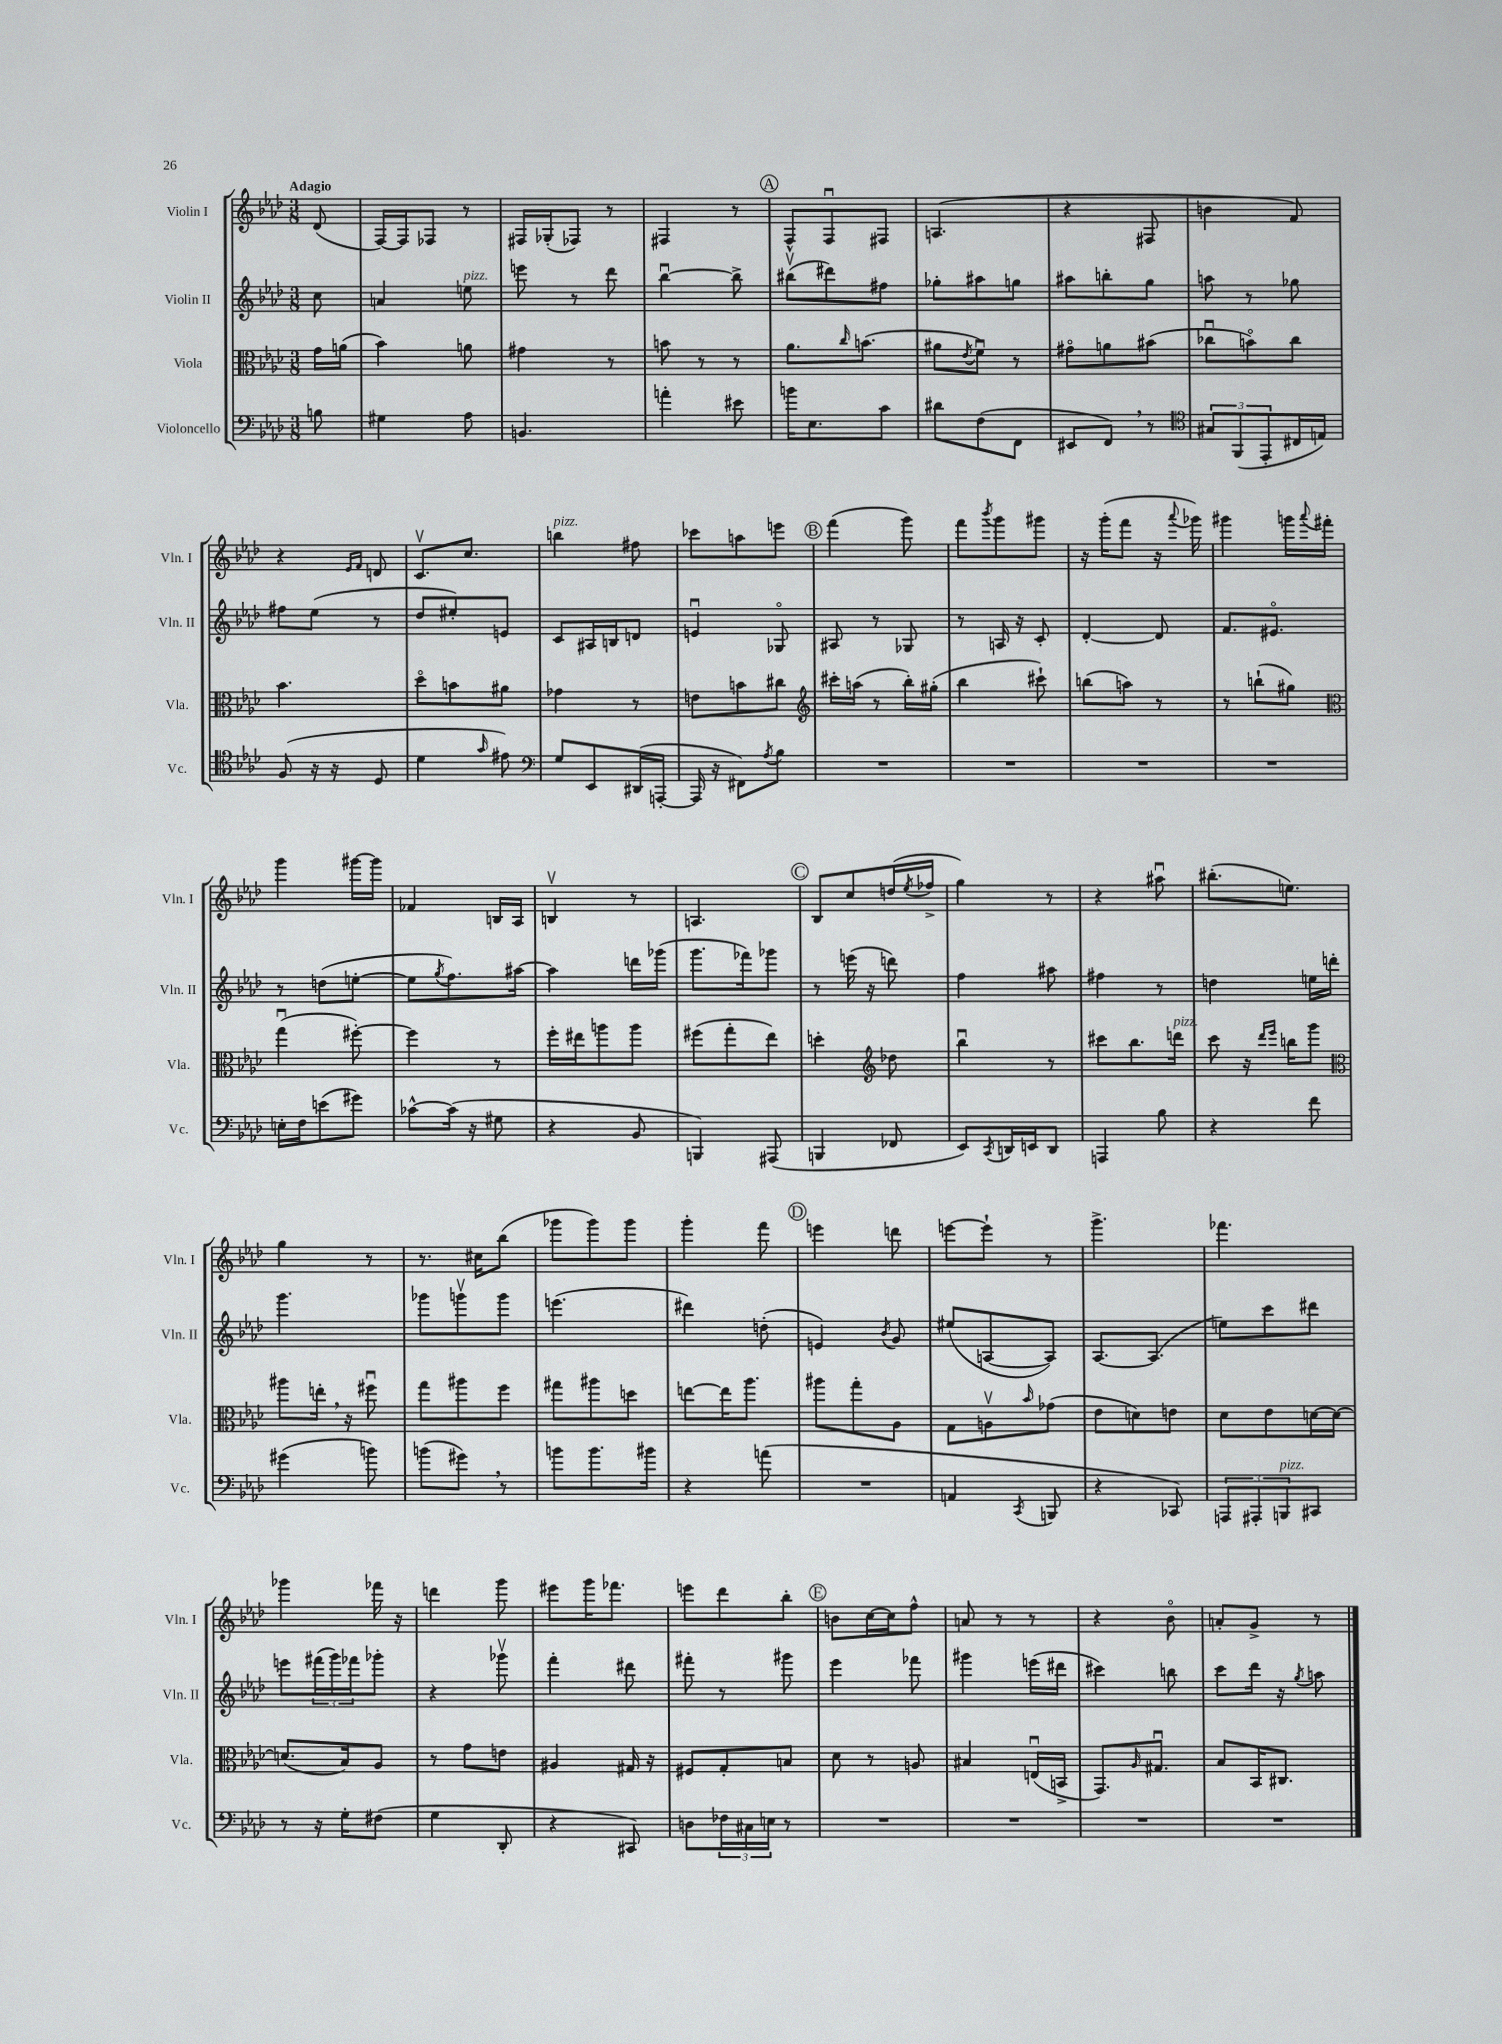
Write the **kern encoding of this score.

**kern	**kern	**kern	**kern
*part4	*part3	*part2	*part1
*staff4	*staff3	*staff2	*staff1
*I"Violoncello	*I"Viola	*I"Violin II	*I"Violin I
*I'Vc.	*I'Vla.	*I'Vln. II	*I'Vln. I
*clefF4	*clefC3	*clefG2	*clefG2
*k[b-e-a-d-]	*k[b-e-a-d-]	*k[b-e-a-d-]	*k[b-e-a-d-]
*M3/8	*M3/8	*M3/8	*M3/8
=	=	=	=
!	!	!	!LO:TX:a:B:t=Adagio
8Bn\	16g\LL	8cc\	(8d-/
.	(16an\JJ	.	.
=1	=1	=1	=1
4G#X\	4b-\)	4an/	[16F/LL)
.	.	.	16F/J]
.	.	.	8F-X/J
!	!	!LO:TX:a:i:t=pizz.	!
8A-\	8an\	8een\	8r
=2	=2	=2	=2
4.BBn/	4g#X\	8eeen\	16F#X/LL
.	.	.	(16G-X'/J
.	.	8r	8F-X/J)
.	8r	8ddd-\	8r
=3	=3	=3	=3
4an'\	8bn\	[4bb-u\	4F#X/
.	8r	.	.
8e#X\	8r	8bb-^\]	8r
!!LO:REH:place=s1:t=A
=4	=4	=4	=4
16bn\KL	8.a-\L	(8bb#Xv\L	8F^^/L
8.E-\	.	.	.
.	.	8ddd#X\)	8Fu/
.	16qqcc/	.	.
.	(8.bn\J	.	.
8c\J	.	8ff#X\J	8F#X/J
=5	=5	=5	=5
8d#X\L	8a#X\L	8gg-X'\L	(4.An/
.	8qe-/	.	.
(8F\	8fu\J)	8aa#X\	.
8FF\J	8r	8ggn\J	.
=6	=6	=6	=6
8EE#X/L	8g#X\L	8aa#X\L	4r
8FF,/J)	8an\	8bbn'\	.
8r	(8b#X\J	8gg\J	8F#X/
=7	=7	=7	=7
*clefC4	*	*	*
12G#X/L	8cc-Xu\L	8aan\	4bn\
(12FF/	.	.	.
.	8bn\)	8r	.
12EE-'/	.	.	.
16C#X/L	8cc-\J	8gg-X\	8f/)
16En/JJ)	.	.	.
!!LO:LB:g=z
=8	=8	=8	=8
(8F/	4.b-\	8ff#X\L	4r
16r	.	(8ee-\J	.
16r	.	.	.
.	.	.	16qqe-/LL
.	.	.	16qqf/JJ
8D-/	.	8r	8dn/
=9	=9	=9	=9
4d-\	8dd-\L	8dd-/L	8.cv/L
.	8bn\	8ee#X'/)	.
.	.	.	8.cc/J
16qqg/	.	.	.
8e#X\)	8a#X\J	8en/J	.
=10	=10	=10	=10
*clefF4	*	*	*
!	!	!	!LO:TX:a:i:t=pizz.
8G/L	4g-X\	8c/L	4bbn\
8EE-/	.	16A#X/L	.
.	.	16Bn/J	.
(16DD#X/L	8r	8dn/J	8ff#X\
[16AAAn'/JJ	.	.	.
=11	=11	=11	=11
16AAA/]	8en\L	4enu/	8ccc-X\L
16r	.	.	.
8FF#X\L)	8bn\	.	8aan\
8qA-/	.	.	.
8B-\J	8cc#X\J	8G-X/	8eeen\J
!!LO:REH:place=s1:t=B
=12	=12	=12	=12
*	*clefG2	*	*
4.r	16ccc#X'\LL	8A#X/	(4fff\
.	(16aan\JJ	.	.
.	8r	8r	.
.	16bb-'\LL)	8G-X/	8ggg\)
.	(16gg#X'\JJ	.	.
=13	=13	=13	=13
4.r	4bb-\	8r	8fff\L
.	.	.	8qbbb-/
.	.	16An/	8ggg\
.	.	16r	.
.	8ccc#X`\)	8c'/	8ggg#X\J
=14	=14	=14	=14
4.r	(8bbn\L	[4d-'/	16r
.	.	.	(16ggg'\KL
.	8aan\J)	.	8fff\J
.	8r	8d-/]	16r
.	.	.	8qqaaa-/
.	.	.	16ggg-X\)
=15	=15	=15	=15
4.r	8r	8.f/L	4ggg#X\
.	(8bbn`\L	.	.
.	.	8.e#X/J	.
.	8gg#X\J)	.	16gggn\LL
.	.	.	8qqaaa-/
.	.	.	16fff#X'\JJ
!!LO:LB:g=z
=16	=16	=16	=16
*	*clefC3	*	*
16En'\LL	(4ggu\	8r	4ggg\
16F\J	.	.	.
(8en\	.	(8ddn\L	.
8g#X\J)	[8ff#X'\)	[8een'\J	[16ggg#X\LL
.	.	.	16ggg#\JJ]
=17	=17	=17	=17
[8c-X^^\L	4ff#\]	8ee\L]	4f-X/
.	.	8qgg/	.
(16c-\Jk]	.	8.ff\)	.
16r	.	.	.
8G#X\	8r	.	16Bn/LL
.	.	[16aa#X\Jk	16A-/JJ
=18	=18	=18	=18
4r	16ff'\LL	4aa#\]	4Bnv/
.	16ee#X\J	.	.
.	8aan\	.	.
8BB-/	8aa\J	16dddn\LL	8r
.	.	(16ggg-X\JJ	.
=19	=19	=19	=19
4BBBn/)	(8ff#X\L	8.ggg\L	4.An/
.	8gg'\	.	.
.	.	16fff-X\k)	.
(8AAA#X/	8ee-\J)	8ggg-X\J	.
!!LO:REH:place=s1:t=C
=20	=20	=20	=20
4BBBn/	4ddn'\	8r	8B-/L
.	.	(16eeen\	8cc/
.	.	16r	.
*	*clefG2	*	*
8FF-X/	8dd-X\	8dddn\)	(16ddn/L
.	.	.	8qee-/
.	.	.	16ff-X^/JJ
=21	=21	=21	=21
8EE-/L)	4bb-u\	4ff\	4gg\)
8qCC/	.	.	.
16DDn/L	.	.	.
16EEn/J	.	.	.
8DD/J	8r	8aa#X\	8r
=22	=22	=22	=22
4AAAn/	8ccc#X\L	4ff#X\	4r
.	8.bb-\	.	.
8B-\	.	8r	8aa#Xu\
!	!LO:TX:a:i:t=pizz.	!	!
.	16dddn\Jk	.	.
=23	=23	=23	=23
4r	8ccc\	4ddn\	(8.bb#X'\L
.	16r	.	.
.	16qqddd-/LL	.	.
.	16qqeee-/JJ	.	.
.	16bbn\KL	.	8.een\J)
8f\	8ggg\J	16een\LL	.
.	.	16dddn'\JJ	.
!!LO:LB:g=z
=24	=24	=24	=24
*	*clefC3	*	*
(4g#X\	8aa#X\L	4.ggg\	4gg\
.	16een',\Jk	.	.
.	16r	.	.
8bn\)	8ff#Xu\	.	8r
=25	=25	=25	=25
(8bn\L	8gg\L	8ggg-X\L	8.r
8g#X,\J)	8aa#X\	8gggnv\	.
.	.	.	16cc#X\KL
8r	8ff\J	8ggg\J	(8bb-\J
=26	=26	=26	=26
8bn\L	8gg#X\L	(4.eeen\	8ggg-X\L
8.b\	8aa#X\	.	8ggg-\)
.	8ddn\J	.	8ggg-\J
16b#X\Jk	.	.	.
=27	=27	=27	=27
4r	[8een\L	4ddd#X\)	4ggg'\
.	16ee\K]	.	.
.	8.aa-\J	.	.
(8an\	.	(8ddn'\	8fff\
!!LO:REH:place=s1:t=D
=28	=28	=28	=28
4.r	8aa#X\L	4en/)	4eeen\
.	8gg'\	.	.
.	.	8qb-/	.
.	8A-\J	8g/	8dddn\
=29	=29	=29	=29
4AAn/	8G\L	(8ee#X/L	[8eeen\L
.	8Anv\	[8An/	8eee`\J]
8qCC/	16qqb-/	.	.
8BBBn/	(8g-X\J	8A/J])	8r
=30	=30	=30	=30
4r	8e-\L	[8.A-/L	4.ggg^\
.	8dn\)	.	.
.	.	(8.A-/J]	.
8CC-X/)	8en\J	.	.
=31	=31	=31	=31
12AAAn/L	8d-\L	8een\L)	4.fff-X\
12AAA#X'/	.	.	.
.	8e-\	8ccc\	.
!LO:TX:a:i:t=pizz.	!	!	!
12BBBn/	.	.	.
8CC#X/J	[16dn\L	8ddd#X\J	.
.	16d\JJ_	.	.
!!LO:LB:g=z
=32	=32	=32	=32
8r	(8.dn/L]	8eeen\L	4ggg-X\
16r	.	(24fff#X\L	.
.	.	24ggg\)	.
16G'\KL	16B-/k)	.	.
.	.	24fff-X\J	.
(8F#X\J	8A-/J	8ggg-X'\J	16fff-X\
.	.	.	16r
=33	=33	=33	=33
4G\	8r	4r	4dddn\
.	8g\L	.	.
8DD-'/	8en\J	8ggg-Xv\	8ggg\
=34	=34	=34	=34
4r	4A#X/	4fff'\	8eee#X\L
.	.	.	16ggg\K
.	.	.	8.fff-X\J
8CC#X/)	16G#X/	8ddd#X\	.
.	16r	.	.
=35	=35	=35	=35
8Dn\L	8F#X/L	8fff#X'\	8eeen\L
24F-X\L	8G'/	8r	8ddd-\
24C#X\	.	.	.
24En\JJ	.	.	.
8r	8Bn/J	8ggg#X\	8bb-'\J
!!LO:REH:place=s1:t=E
=36	=36	=36	=36
4.r	8d-\	4eee-\	8bn\L
.	8r	.	[16cc\L
.	.	.	16cc\J]
.	8An/	8fff-X\	8ff^^\J
=37	=37	=37	=37
4.r	4B#X/	4ggg#X\	8an/
.	.	.	8r
.	(16Enu/LL	(16eeen\LL	8r
.	16BBn^/JJ	16ddd#X\JJ	.
=38	=38	=38	=38
4.r	8.GG/L)	4ccc#X\)	4r
.	16qqA-/	.	.
.	8.G#Xu/J	.	.
.	.	8bbn\	8b-\
=39	=39	=39	=39
4.r	8B-/L	8ccc\L	8an'/L
.	16BB-/K	16ddd-\Jk	8g^/J
.	8.C#X/J	16r	.
.	.	8qgg/	.
.	.	8aan\	8r
==	==	==	==
*-	*-	*-	*-
